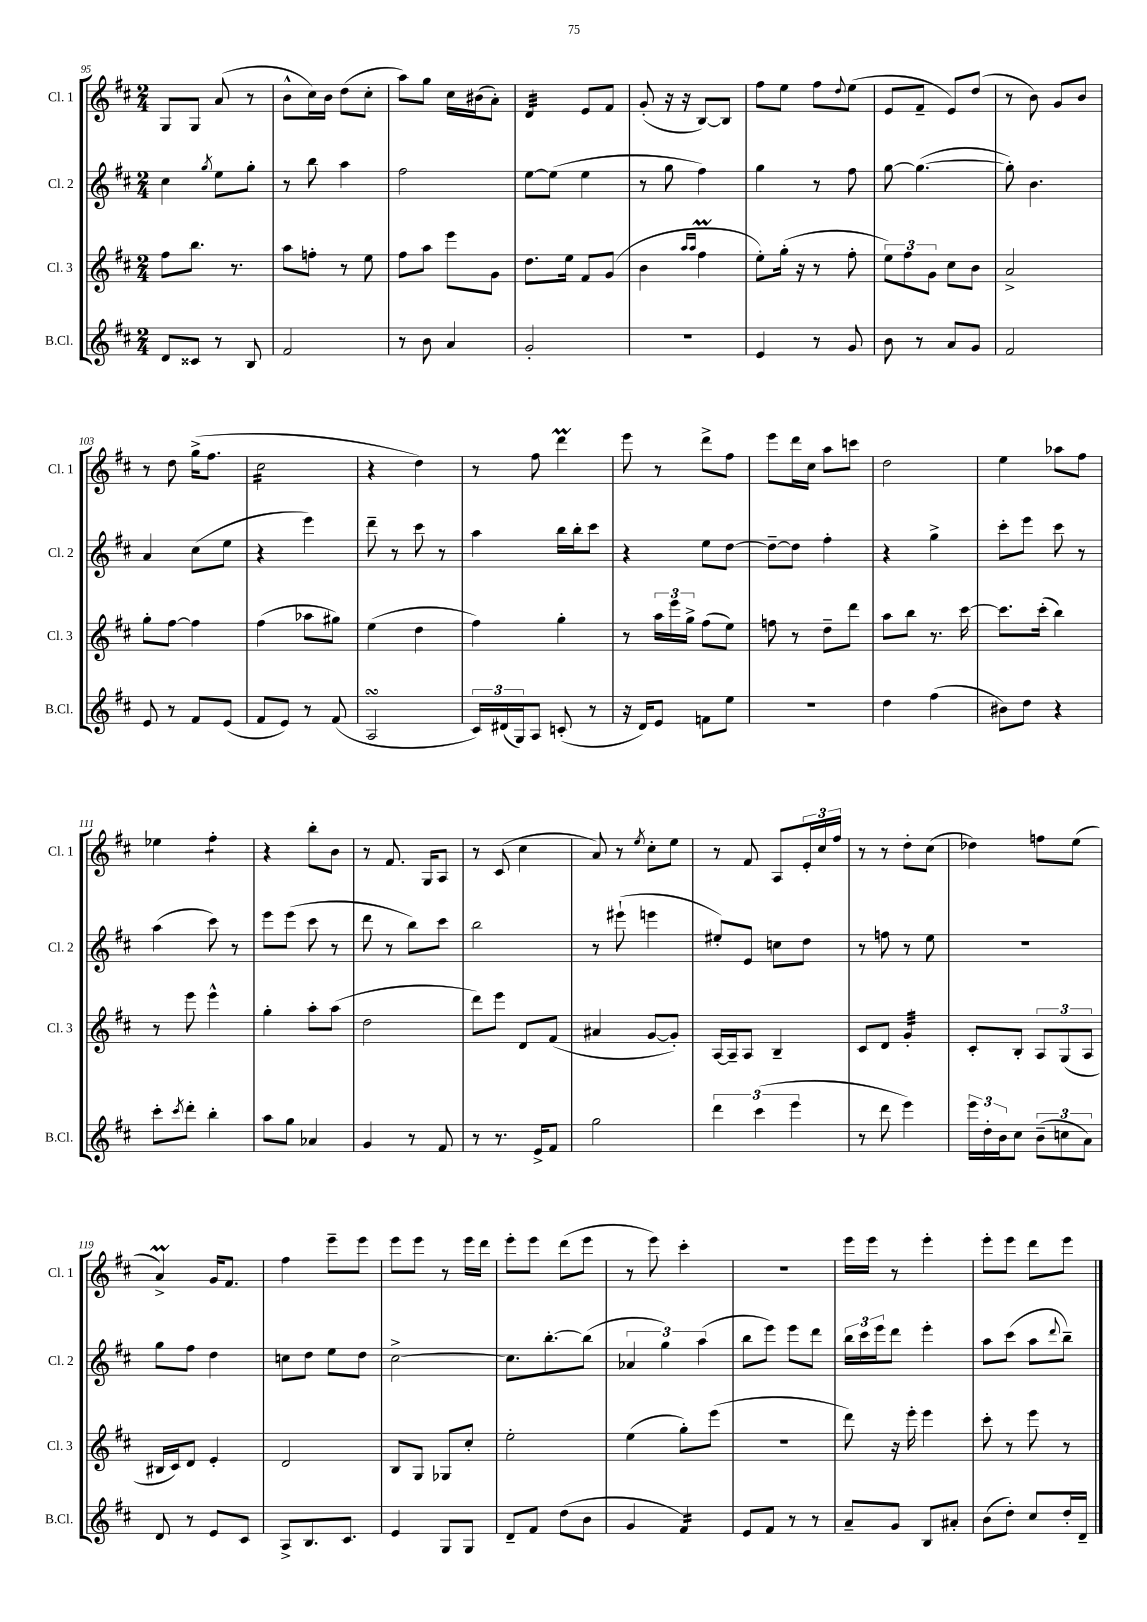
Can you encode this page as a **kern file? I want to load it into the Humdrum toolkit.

**kern	**kern	**kern	**kern
*staff4	*staff3	*staff2	*staff1
*clefG2	*clefG2	*clefG2	*clefG2
*k[f#c#]	*k[f#c#]	*k[f#c#]	*k[f#c#]
*M2/4	*M2/4	*M2/4	*M2/4
8d	8ff#	4cc#	8G
8c##	8.bb	.	8G
.	.	8qgg	.
8r	.	8ee	(8a
.	8.r	.	.
8B	.	8gg'	8r
=	=	=	=
2f#	8aa	8r	8b^^
.	8ff'	8bb	16cc#)
.	.	.	16b
.	8r	4aa	(8dd
.	8ee	.	8cc#'
=	=	=	=
8r	8ff#	2ff#	8aa)
8b	8aa	.	8gg
4a	8eee	.	16cc#
.	.	.	(16b#
.	8g	.	8a')
=	=	=	=
2g'	8.dd	[8ee	4d
.	.	(8ee]	.
.	16ee	.	.
.	8f#	4ee	8e
.	(8g	.	8f#
=	=	=	=
2r	4b	8r	(8g'
.	.	8gg	16r
.	.	.	16r
.	16qqaa	.	.
.	16qqaa	.	.
.	4ff#	4ff#)	[8B)
.	.	.	8B]
=	=	=	=
4e	8ee')	4gg	8ff#
.	(16gg'	.	8ee
.	16r	.	.
8r	8r	8r	8ff#
.	.	.	8qqdd
8g	8ff#'	8ff#	(8ee
=	=	=	=
8b	12ee)	[8gg	8e
.	12ff#	.	.
8r	.	(4.gg_	8f#~
.	12g	.	.
8a	8cc#	.	8e)
8g	8b	.	(8dd
=	=	=	=
2f#	2a^	8gg'])	8r
.	.	4.b	8b)
.	.	.	8g
.	.	.	8b
=	=	=	=
8e	8gg'	4a	8r
8r	[8ff#	.	8dd
8f#	4ff#]	(8cc#	(16gg^
.	.	.	8.ff#
(8e	.	8ee	.
=	=	=	=
8f#	(4ff#	4r	2cc#
8e)	.	.	.
8r	8aa-	4eee)	.
(8f#	8gg#)	.	.
=	=	=	=
2A	(4ee	8ddd~	4r
.	.	8r	.
.	4dd	8ccc#	4dd)
.	.	8r	.
=	=	=	=
24c#)	4ff#)	4aa	8r
(24d#	.	.	.
24G)	.	.	.
8A	.	.	8ff#
(8c'	4gg'	16bb	4ddd
.	.	16bb'	.
8r	.	8ccc#	.
=	=	=	=
16r	8r	4r	8eee
16d)	.	.	.
8e	24aa	.	8r
.	24eee	.	.
.	24gg^	.	.
8f	(8ff#	8ee	8ddd^
8ee	8ee)	[8dd	8ff#
=	=	=	=
2r	8ff	8dd~_	8eee
.	8r	8dd]	16ddd
.	.	.	16cc#
.	8dd~	4ff#'	8aa
.	8ddd	.	8ccc
=	=	=	=
4dd	8aa	4r	2dd
.	8bb	.	.
(4ff#	8.r	4gg^	.
.	[16ccc#	.	.
=	=	=	=
8b#)	8.ccc#]	8ccc#'	4ee
8dd	.	8eee	.
.	(16ccc#'	.	.
4r	4bb)	8ccc#	8aa-
.	.	8r	8ff#
=	=	=	=
8ccc#'	8r	(4aa	4ee-
8qccc#	.	.	.
8ddd'	8eee	.	.
4bb'	4eee^^	8ccc#)	4ff#'
.	.	8r	.
=	=	=	=
8aa	4gg'	8eee	4r
8gg	.	(8eee	.
4a-	8aa'	8ccc#	8bb'
.	(8aa	8r	8b
=	=	=	=
4g	2dd	8ddd	8r
.	.	8r	8.f#
8r	.	8bb)	.
.	.	.	16G
8f#	.	8ccc#	8A
=	=	=	=
8r	8ddd)	2bb	8r
8.r	8eee	.	(8c#
.	8d	.	4cc#
16e^	.	.	.
8f#	(8f#	.	.
=	=	=	=
2gg	4a#	8r	8a)
.	.	(8eee#`	8r
.	.	.	8qee
.	[8g	4eee	8cc#'
.	8g'])	.	8ee
=	=	=	=
6ddd	[16A	8ee#')	8r
.	16A~]	.	.
.	8A	8e	8f#
(6ccc#	.	.	.
.	4B~	8cc	8A
6eee	.	.	.
.	.	8dd	24e'
.	.	.	24cc#
.	.	.	24ff#
=	=	=	=
8r	8c#	8r	8r
8ddd	8d	8ff	8r
4eee)	4g'	8r	8dd'
.	.	8ee	(8cc#
=	=	=	=
24eee	8c#'	2r	4dd-)
24dd'	.	.	.
24b	.	.	.
8cc#	8B'	.	.
(12b~	12A	.	8ff
12cc	(12G	.	.
.	.	.	(8ee
12a)	12A	.	.
=	=	=	=
8d	16B#	8gg	4a^)
.	16c#)	.	.
8r	8d	8ff#	.
8e	4e'	4dd	16g
.	.	.	8.f#
8c#	.	.	.
=	=	=	=
8A^	2d	8cc	4ff#
8.B	.	8dd	.
.	.	8ee	8eee~
8.c#	.	.	.
.	.	8dd	8eee
=	=	=	=
4e	8B	[2cc#^	8eee
.	8G	.	8eee
8G	8G-	.	8r
8G	8cc#'	.	16eee
.	.	.	16ddd
=	=	=	=
8d~	2ee'	8.cc#]	8eee'
8f#	.	.	8eee
.	.	[8.bb'	.
(8dd	.	.	(8ddd
8b	.	(8bb]	8eee
=	=	=	=
4g	(4ee	6a-	8r
.	.	.	8eee)
.	.	6gg)	.
4f#)	8gg')	.	4ccc#'
.	.	(6aa	.
.	(8eee	.	.
=	=	=	=
8e	2r	8bb	2r
8f#	.	8eee)	.
8r	.	8eee	.
8r	.	8ddd	.
=	=	=	=
8a~	8ddd)	24bb	16eee
.	.	24ccc#	.
.	.	.	16eee
.	.	24eee	.
8g	16r	8ddd	8r
.	16eee'	.	.
8B	4eee	4eee'	4eee'
8a#'	.	.	.
=	=	=	=
(8b	8ccc#'	8aa	8eee'
8dd')	8r	(8ccc#	8eee
8cc#	8eee	8aa	8ddd
.	.	8qqddd	.
16dd'	8r	8bb~)	8eee
16d~	.	.	.
==	==	==	==
*-	*-	*-	*-
